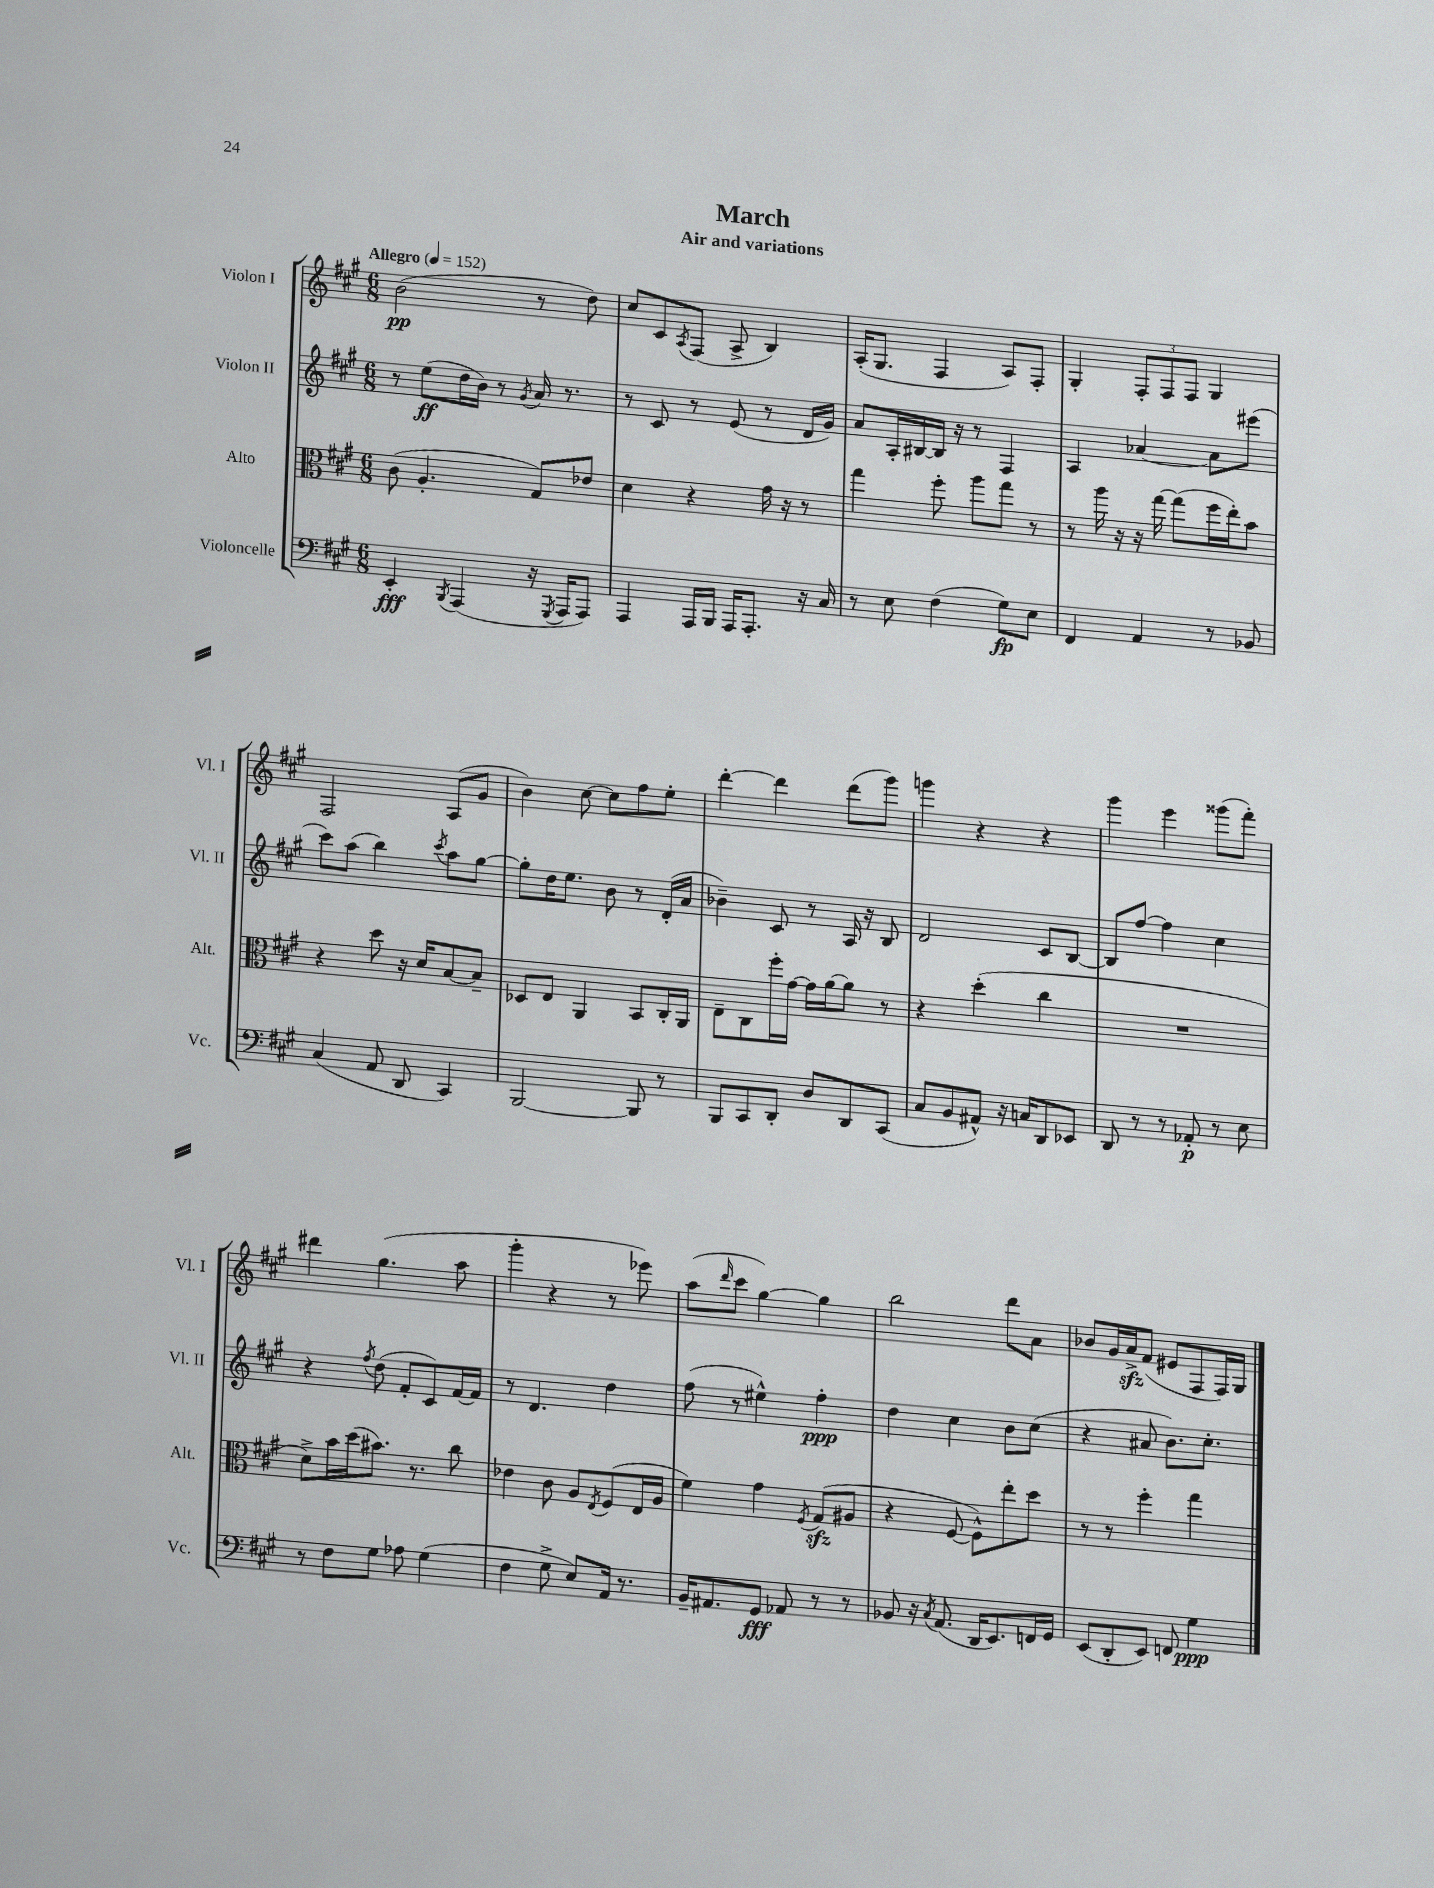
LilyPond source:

\header { title = "March" subtitle = "Air and variations" }
<<
\new StaffGroup <<
\new Staff = "s0" \with { instrumentName = "Violon I" shortInstrumentName = "Vl. I" } {
    \clef treble \key a \major \numericTimeSignature \time 6/8 \tempo "Allegro" 4 = 152
    b'2\pp( r8 d''8) |
    cis''8 cis'8 \acciaccatura { a8 } fis8( a8-> b4) |
    a16-.( gis8. fis4 a8) fis8-. |
    gis4-. \tuplet 3/2 { fis8-. fis8 fis8 } gis4 |
    fis2 a8( gis'8 |
    b'4) cis''8~ cis''8 fis''8 e''8-. |
    d'''4~-. d'''4 d'''8( gis'''8) |
    g'''4 r4 r4 |
    gis'''4 e'''4 gisis'''8( fis'''8-.) |
    dis'''4 gis''4.( a''8 |
    gis'''4-. r4 r8 ees'''8) |
    a''8( \grace { d'''16 } cis'''8 gis''4~) gis''4 |
    b''2 d'''8 a'8 |
    bes'8 gis'16 a'16->\sfz fis'8( eis'8 fis8 fis16) gis16 \bar "|." |
}
\new Staff = "s1" \with { instrumentName = "Violon II" shortInstrumentName = "Vl. II" } {
    \clef treble \key a \major \numericTimeSignature \time 6/8
    r8 e''8\ff( d''16 b'16) r8 \acciaccatura { gis'8 } a'16 r8. |
    r8 cis'8 r8 e'8( r8 d'16 gis'16) |
    a'8 a16-. bis16~ bis16 r16 r8 fis4 |
    a4 aes'4~ aes'8 eis'''8( |
    cis'''8) a''8( b''4) \acciaccatura { cis'''8 } a''8 gis''8~ |
    gis''8-. d''16 e''8. b'8 r8 d'16-.( a'16 |
    bes'4--) cis'8 r8 a16 r16 b8 |
    d'2 cis'8 b8~ |
    b8 fis''8~ fis''4 cis''4 |
    r4 \acciaccatura { fis''8 } d''8( fis'8-. cis'8) fis'16~ fis'16 |
    r8 d'4. d''4 |
    fis''8( r8 eis''4-^) fis''4-.\ppp |
    d''4 cis''4 b'8 cis''8( |
    r4 ais'8 b'8.) cis''8.-. \bar "|." |
}
\new Staff = "s2" \with { instrumentName = "Alto" shortInstrumentName = "Alt." } {
    \clef alto \key a \major \numericTimeSignature \time 6/8
    cis'8( a4.-. gis8) ees'8 |
    d'4 r4 gis'16 r16 r8 |
    gis''4 fis''8-. a''8 gis''8 r8 |
    r8 a''16 r16 r16 gis''16~ gis''8( fis''16 e''16-.) b'8 |
    r4 d''8 r16 d'16 b8~ b8-- |
    des8 e8 a,4 b,8 cis16-. a,16 |
    e8-- cis8 fis''16-. gis'16~ gis'16 a'16~ a'8 r8 |
    r4 d''4-.( cis''4 |
    R2. |
    d'8->) b'16 d''16( bis'8.) r8. cis''8 |
    ees'4 cis'8 a8 \acciaccatura { e8 } fis8( e16 a16 |
    fis'4) gis'4 \acciaccatura { fis8 } gis8\sfz( ais8 |
    r4 fis8~ fis8-^) e''8-. d''8 |
    r8 r8 fis''4-. gis''4 \bar "|." |
}
\new Staff = "s3" \with { instrumentName = "Violoncelle" shortInstrumentName = "Vc." } {
    \clef bass \key a \major \numericTimeSignature \time 6/8
    e,4-.\fff \acciaccatura { b,,8 } a,,4( r16 \acciaccatura { gis,,8 } a,,16 a,,8) |
    a,,4 a,,16 b,,16 a,,16 a,,8.-. r16 cis16 |
    r8 e8 fis4( gis8\fp) e8 |
    fis,4 a,4 r8 bes,8 |
    cis4( a,8 d,8 cis,4) |
    b,,2~ b,,8 r8 |
    b,,8 cis,8 d,8-. d8 d,8 cis,8( |
    cis8 b,8 ais,8-^) r16 c16 d,8 ees,8 |
    d,8 r8 r8 aes,8-.\p r8 e8 |
    r8 fis8 gis8 aes8 gis4( |
    fis4 gis8-> e8) a,16 r8. |
    b,16-- ais,8. gis,8\fff aes,8 r8 r8 |
    bes,8 r16 \acciaccatura { cis8 } a,8.( d,16 e,8.) f,16 gis,16 |
    e,8( d,8-. e,8) f,8 gis4\ppp \bar "|." |
}
>>
>>
\layout { \context { \Score \remove "Bar_number_engraver" } }
